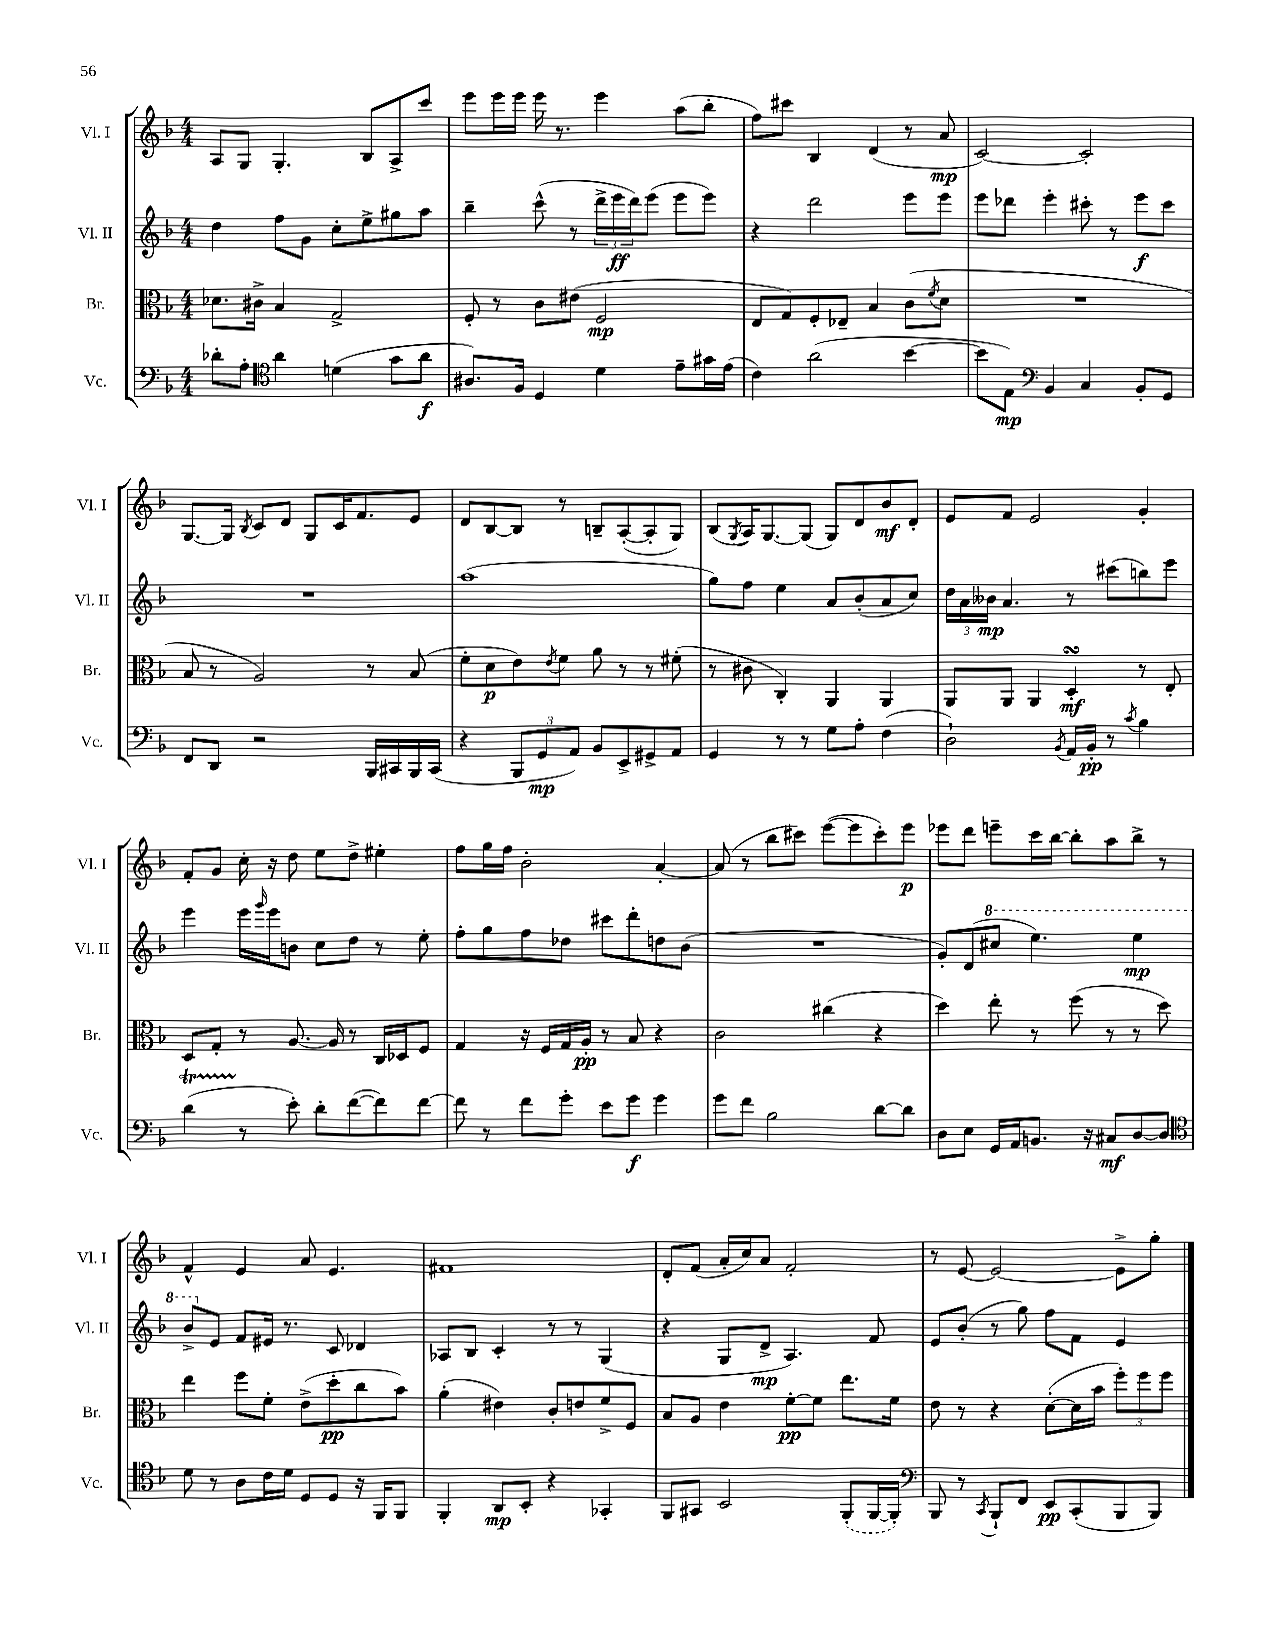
<<
\new StaffGroup <<
\new Staff = "s0" \with { instrumentName = "Vl. I" shortInstrumentName = "Vl. I" } {
    \clef treble \key f \major \numericTimeSignature \time 4/4
    a8 g8 g4.-. bes8 a8-> c'''8 |
    e'''8 e'''16 e'''16 e'''16 r8. e'''4 a''8( bes''8-. |
    f''8) cis'''8 bes4 d'4( r8 a'8\mp |
    c'2~) c'2-. |
    g8.~ g16 \acciaccatura { bes8 } c'8 d'8 g8 c'16 f'8. e'8 |
    d'8 bes8~ bes8 r8 b8-- a8~-.( a8-. g8) |
    bes8( \acciaccatura { g8 } a16) g8.~ g8( g8) d'8 bes'8\mf d'8-. |
    e'8 f'8 e'2 g'4-. |
    f'8-. g'8 c''16-. r16 d''8 e''8 d''8-> eis''4-. |
    f''8 g''16 f''16 bes'2-. a'4~-. |
    a'8( r8 bes''8 cis'''8) e'''8~( e'''8 cis'''8-.) e'''8\p |
    ees'''8 d'''8 e'''8-- c'''16 bes''16~ bes''8-. a''8 bes''8-> r8 |
    f'4-^ e'4 a'8 e'4. |
    fis'1 |
    d'8-. f'8( a'16-. c''16) a'8 f'2-. |
    r8 e'8~ e'2~ e'8-> g''8-. \bar "|." |
}
\new Staff = "s1" \with { instrumentName = "Vl. II" shortInstrumentName = "Vl. II" } {
    \clef treble \key f \major \numericTimeSignature \time 4/4
    d''4 f''8 g'8 c''8-. e''8-> gis''8 a''8 |
    bes''4-- c'''8-^( r8 \tuplet 3/2 { d'''16-> e'''16\ff d'''16) } e'''8( e'''8 e'''8) |
    r4 d'''2 e'''8 e'''8 |
    e'''8 des'''8 e'''4-. cis'''8-. r8 e'''8\f cis'''8 |
    R1 |
    a''1( |
    g''8) f''8 e''4 a'8 bes'8-.( a'8 c''8) |
    \tuplet 3/2 { d''16 a'16 beses'16\mp } a'4. r8 cis'''8( b''8) e'''8 |
    e'''4 e'''16 \grace { g'''16 } e'''16 b'8 c''8 d''8 r8 e''8-. |
    f''8-. g''8 f''8 des''8 cis'''8 d'''8-. d''8 bes'8( |
    R1 |
    g'8-.) d'8( \ottava #1 cis'''8 e'''4.) e'''4\mp |
    bes''8-> \ottava #0 e'8 f'8 eis'16 r8. c'8 des'4 |
    aes8 bes8 c'4-. r8 r8 g4( |
    r4 g8 d'8->\mp a4.) f'8 |
    e'8 bes'8-.( r8 g''8) f''8 f'8 e'4 \bar "|." |
}
\new Staff = "s2" \with { instrumentName = "Br." shortInstrumentName = "Br." } {
    \clef alto \key f \major \numericTimeSignature \time 4/4
    des'8. cis'16-> bes4 g2-> |
    f8-. r8 c'8 eis'8( f2\mp |
    e8 g8) f8-. ees8-- bes4 c'8( \acciaccatura { f'8 } d'8 |
    R1 |
    bes8 r8 a2) r8 bes8( |
    f'8-. d'8\p e'8) \acciaccatura { e'8 } f'8 a'8 r8 r8 fis'8-.( |
    r8 cis'8 c4-.) a,4 a,4 |
    a,8 a,8 a,4 d4-.\turn\mf r8 e8-. |
    d8 g8-. r8 a8.~ a16 r8 c16 des16 f8 |
    g4 r16 f16 g16 a16-.\pp r8 bes8 r4 |
    c'2 cis''4( r4 |
    d''4) e''8-. r8 f''8( r8 r8 d''8) |
    e''4 f''8 f'8-. e'8->( d''8-.\pp c''8 bes'8) |
    a'4-.( eis'4) c'8-. e'8 f'8-> f8 |
    bes8 a8 e'4 f'8~-.\pp f'8 e''8. f'16 |
    e'8 r8 r4 d'8~-.( d'16 bes'16 \tuplet 3/2 { f''8-.) f''8 f''8 } \bar "|." |
}
\new Staff = "s3" \with { instrumentName = "Vc." shortInstrumentName = "Vc." } {
    \clef bass \key f \major \numericTimeSignature \time 4/4
    des'8-. a8-. \clef tenor a'4 d'4( g'8 a'8\f |
    ais8.) f16 d4 d'4 e'8-- gis'16 e'16( |
    c'4) a'2( bes'4~ |
    bes'8 e8\mp) \clef bass bes,4 c4 bes,8-. g,8 |
    f,8 d,8 r2 bes,,16 cis,16 bes,,16 cis,16( |
    r4 \tuplet 3/2 { bes,,8 g,8\mp a,8) } bes,8 e,8-> gis,8-> a,8 |
    g,4 r8 r8 g8 a8-. f4( |
    d2-!) \acciaccatura { bes,8 } a,16 bes,16-.\pp r8 \acciaccatura { c'8 } bes4 |
    d'4\startTrillSpan( r8\stopTrillSpan e'8-.) d'8-. f'8~( f'8) f'8~ |
    f'8 r8 f'8 g'8-. e'8 g'8\f g'4 |
    g'8 f'8 bes2 d'8~ d'8 |
    d8 e8 g,16 a,16 b,8. r16 cis8\mf d8~ d8 |
    \clef tenor d'8 r8 a8 c'16 d'16 d8 d8 r16 f,16 f,8 |
    f,4-. a,8\mp bes,8-. r4 ges,4-. |
    f,8 gis,8 bes,2 \once \slurDashed f,8-.( f,16~ f,16-.) |
    \clef bass bes,,8 r8 \acciaccatura { c,8 } bes,,8-! f,8 e,8\pp c,8-.( bes,,8 bes,,8) \bar "|." |
}
>>
>>
\layout { \context { \Score \remove "Bar_number_engraver" } }
